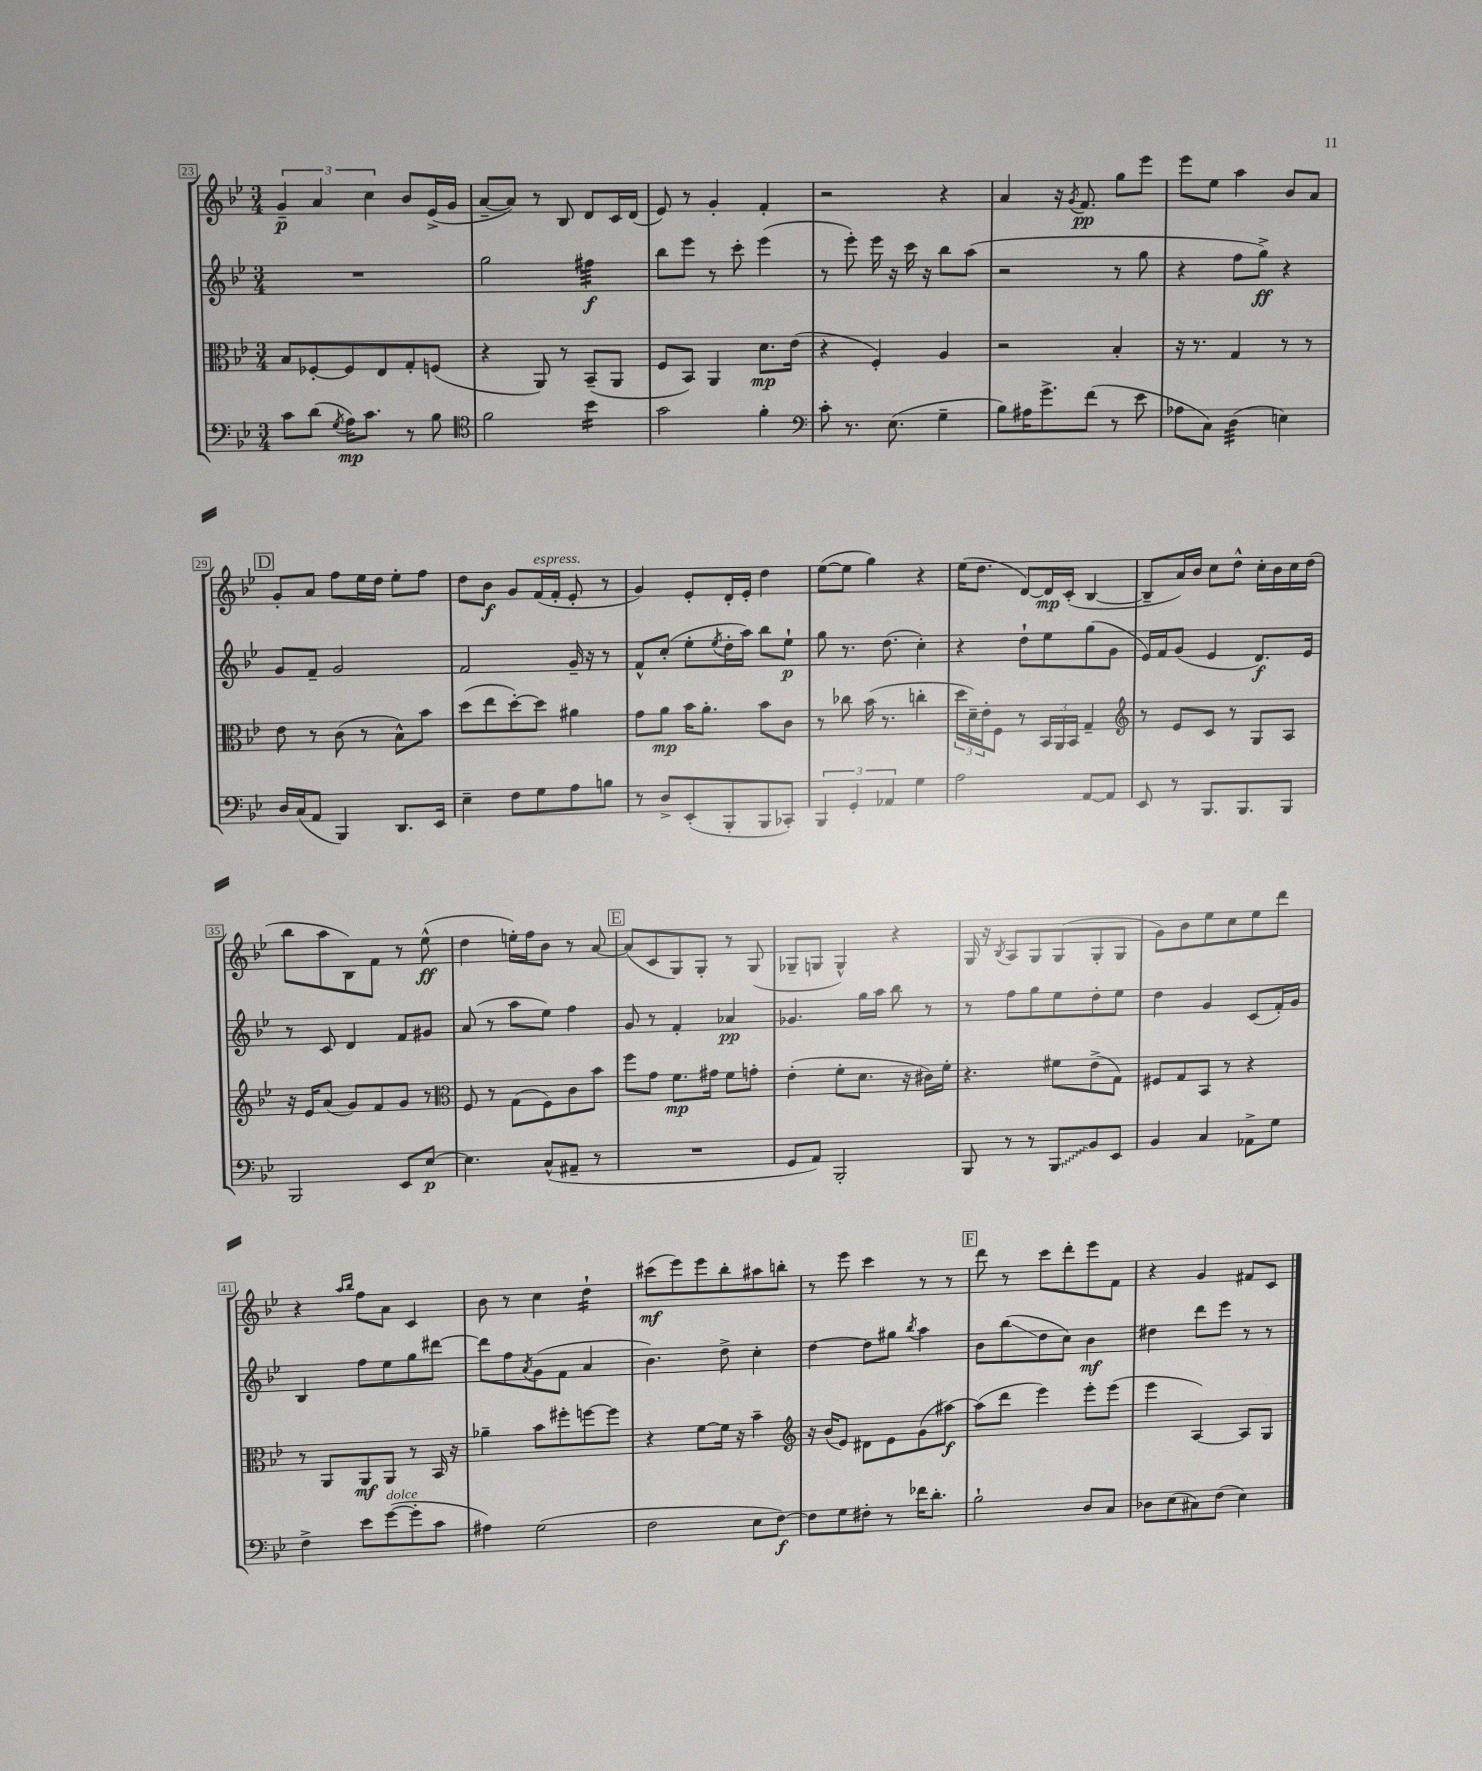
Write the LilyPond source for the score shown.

<<
\new StaffGroup <<
\new Staff = "s0" {
    \clef treble \key bes \major \numericTimeSignature \time 3/4
    \tuplet 3/2 { g'4--\p a'4 c''4 } bes'8 ees'16->( g'16 |
    a'8~-- a'8) r8 bes8 d'8 c'16 d'16( |
    ees'8) r8 g'4-. f'4-. |
    r2 r4 |
    a'4 r16 \acciaccatura { g'8 } f'8.\pp g''8 ees'''8 |
    ees'''8 ees''8 a''4 bes'8 a'8 |
    \mark \markup { \box "D" } g'8-. a'8 f''8 ees''16 d''16 ees''8-. f''8 |
    d''8 bes'8\f g'8 f'16^\markup { \italic "espress." }( f'16-. ees'8-. r8 |
    g'4) ees'8-. d'16-. ees'16-. d''4 |
    ees''8~( ees''8 g''4) r4 |
    ees''16( d''8. d'8~) d'16\mp c'16-.( bes4~ |
    bes8-- a'16) bes'16 c''8 d''8-^ c''16-. bes'16 c''16 d''16( |
    bes''8 a''8 bes8) f'8 r8 ees''8-^\ff( |
    d''4 e''16-.) f''16 bes'8 r8 a'8~ |
    \mark \markup { \box "E" } a'8( c'8 g8) g8-. r8 g8( |
    ges8-- g8 g4-^) r4 |
    g16 r16 \acciaccatura { bes8 } a8 g8 g8( g8-. g8 |
    g'8) bes'8 ees''8 c''8 ees''8 d'''8 |
    r4 \grace { a''16 bes''16 } f''8 a'8 c'4 |
    bes'8 r8 c''4 d''4:16-! |
    cis'''8\mf( ees'''8) ees'''8 bes''8-. ais''8 b''8-. |
    r8 ees'''8 c'''4 r8 r8 |
    \mark \markup { \box "F" } d'''8 r8 c'''8 d'''8-. ees'''8 f'8 |
    r4 g'4 fis'8 c'8 \bar "|." |
}
\new Staff = "s1" {
    \clef treble \key bes \major \numericTimeSignature \time 3/4
    R2. |
    g''2 fis''4:32\f |
    bes''8 ees'''8 r8 c'''8-. ees'''4( |
    r8 ees'''8-.) ees'''16 r16 c'''16 r16 bes''8 a''8( |
    r2 r8 g''8 |
    r4 f''8 g''8->\ff) r4 |
    \mark \markup { \box "D" } g'8 f'8-- g'2 |
    f'2 g'16-- r16 r8 |
    f'8-^ c''8-.( ees''8-. \acciaccatura { ees''8 } d''16-. a''16) bes''8 ees''8-!\p |
    g''8 r8. d''8.( c''4-.) |
    r4 d''8-! ees''8 g''8( g'8 |
    ees'16) f'16 g'8( ees'4 d'8.\f) ees'16 |
    r8 c'8 d'4 f'8 gis'8 |
    a'8( r8 a''8 ees''8) f''4 |
    \mark \markup { \box "E" } g'8 r8 f'4-. aes'4\pp |
    ges'4. g''16 a''16 bes''8 r8 |
    r8 f''8 g''8 ees''8 d''8-. ees''8 |
    d''4 g'4 c'8( f'16-.) g'16 |
    bes4 f''8 ees''8 g''8 dis'''8~ |
    dis'''8 f''8 \acciaccatura { a'8 } g'8( f'8 a'4 |
    bes'4.) d''8-> c''4-. |
    d''4~ d''8 gis''8 \acciaccatura { bes''8 } a''4 |
    \mark \markup { \box "F" } bes'8 bes''8\glissando( d''8 c''8) bes'4\mf |
    dis''4 d'''8 ees'''8 r8 r8 \bar "|." |
}
\new Staff = "s2" {
    \clef alto \key bes \major \numericTimeSignature \time 3/4
    bes8 fes8~-. fes8 ees8 g8-. f8( |
    r4 a,8) r8 bes,8--( a,8 |
    f8 bes,8) a,4 d'8.\mp ees'16( |
    r4 f4-.) a4 |
    r2 bes4-. |
    r16 r8. g4 r8 r8 |
    \mark \markup { \box "D" } ees'8 r8 c'8( r8 bes8-^) bes'8 |
    d''8( ees''8 d''8~-.) d''8 ais'4 |
    g'8 a'8\mp bes'16 a'8.-. bes'8 c'8 |
    r8 ces''8 bes'16( r8. c''4-. |
    \tuplet 3/2 { d''16 d'16--) ees'16-. } f8 r8 \tuplet 3/2 { bes,16 a,16 bes,16 } g4-- |
    \clef treble r8 ees'8 c'8 r8 g8 a8 |
    r16 ees'16 a'8( g'8) f'8 g'8 r8 |
    \clef alto f8 r8 g8( f8) c'8 bes'8 |
    \mark \markup { \box "E" } f''8 g'8 f'8.\mp gis'16 f'8 g'8-. |
    ees'4-.( f'8-. d'8. r16 cis'16) f'16-. |
    r4. fis'8 ees'8->( g8) |
    fis8 g8 bes,8 r8 r4 |
    r8 a,8 a,8\mf a,8 r8 bes,16 r16 |
    aes'4-- bes'8 fis''8-. f''8~ f''8 |
    r4 f'8~ f'16 r16 bes'4-- |
    \clef treble r16 bes'16( ees'8) dis'8 ees'8 g'8( ais''8~\f) |
    \mark \markup { \box "F" } ais''8( d'''8 ees'''4) ees'''8-. ees'''8( |
    ees'''4 a4~) a8 g8 \bar "|." |
}
\new Staff = "s3" {
    \clef bass \key bes \major \numericTimeSignature \time 3/4
    c'8 d'8( \acciaccatura { g8 } a16\mp) c'8. r8 bes8 |
    \clef tenor f'2 bes'4:16 |
    g'2 f'4-. |
    \clef bass c'8-. r8. ees8.( g4-- |
    bes8) ais16 g'8.-> f'8( r8 ees'8 |
    aes8 c8) d4:32( e4) |
    \mark \markup { \box "D" } d16 c16( a,8 bes,,4) d,8. ees,16 |
    ees4-- f8 g8 a8 b8 |
    r8 d8-> ees,8-.( bes,,8-. bes,,8 ces,8-.) |
    \tuplet 3/2 { bes,,4 g,4-. aes,4 } g4 |
    a2 a,8~ a,8 |
    ees,8 r8 bes,,8. bes,,8. bes,,8 |
    bes,,2 ees,8 ees8~\p |
    ees4. c8-^( ais,8-- r8 |
    \mark \markup { \box "E" } R2. |
    g,8 a,8) bes,,2-. |
    bes,,8 r8 r8 \once \override Glissando.style = #'zigzag bes,,8\glissando bes,8 ees,8 |
    bes,4 c4 aes,8-> g8 |
    f4-> ees'8 g'8~^\markup { \italic "dolce" }( g'8-. c'8 |
    ais4) g2( |
    f2 ees8 f8~\f) |
    f8 g8 fis8-. r8 fes'16 d'8.-. |
    \mark \markup { \box "F" } bes2-! d8 c8 |
    des8 ees8( cis8) f8( ees4) \bar "|." |
}
>>
>>
\layout { \context { \Score currentBarNumber = #23 \override BarNumber.stencil = #(make-stencil-boxer 0.1 0.3 ly:text-interface::print) } }
